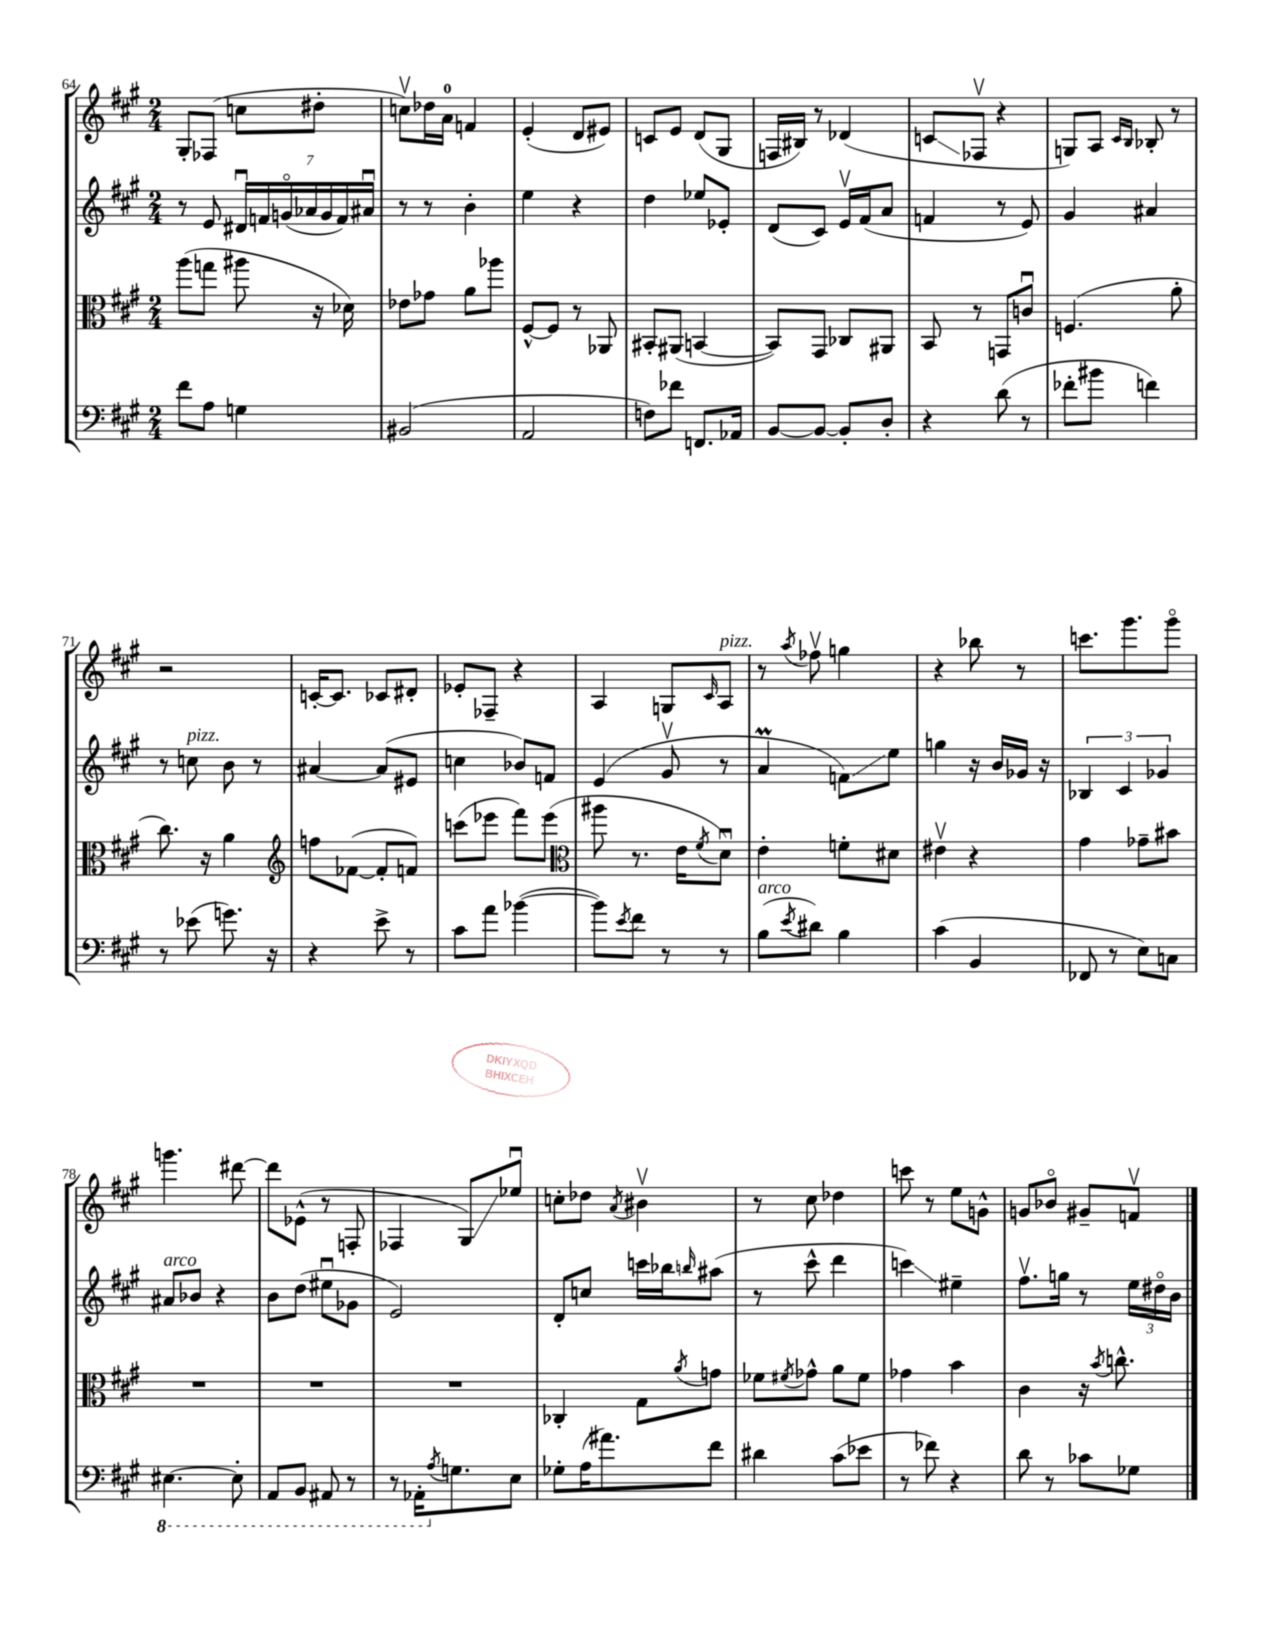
<<
\new StaffGroup <<
\new Staff = "s0" {
    \clef treble \key a \major \numericTimeSignature \time 2/4
    gis8-. fes8( c''8 dis''8-. |
    c''8\upbow) des''16 a'16-0 f'4 |
    e'4-.( d'8 eis'8) |
    c'8 e'8 d'8( gis8 |
    f16 bis16) r8 des'4( |
    c'8\glissando fes8\upbow r4 |
    g8) a8 \grace { cis'16 b16 } bes8-. r8 |
    r2 |
    c'16~-. c'8. ces'8 dis'8-. |
    ees'8-. fes8-- r4 |
    a4 g8 \grace { cis'16 } a8^\markup { \italic "pizz." } |
    r8 \acciaccatura { a''8 } fes''8\upbow g''4 |
    r4 bes''8 r8 |
    c'''8. gis'''8. gis'''8\flageolet |
    g'''4. dis'''8~ |
    dis'''8 ees'8-^( r8 f8-. |
    fes4 gis8\glissando) ees''8\downbow |
    c''8-. des''8 \acciaccatura { a'8 } bis'4\upbow |
    r8 cis''8 des''4 |
    c'''8 r8 e''8 g'8-^ |
    g'8 bes'8\flageolet gis'8-- f'8\upbow \bar "|." |
}
\new Staff = "s1" {
    \clef treble \key a \major \numericTimeSignature \time 2/4
    r8 e'8 \tuplet 7/4 { dis'16\downbow f'16 g'16\flageolet( aes'16 g'16 f'16) ais'16\downbow } |
    r8 r8 b'4-. |
    e''4 r4 |
    d''4 ees''8 ees'8-. |
    d'8( cis'8) e'16\upbow fis'16( a'8 |
    f'4 r8 e'8) |
    gis'4 ais'4 |
    r8 c''8^\markup { \italic "pizz." } b'8 r8 |
    ais'4~ ais'8( eis'8 |
    c''4 bes'8) f'8 |
    e'4( gis'8\upbow r8 |
    a'4\prall f'8\glissando) e''8 |
    g''4 r16 b'16 ges'16 r16 |
    \tuplet 3/2 { bes4 cis'4 ges'4 } |
    ais'8^\markup { \italic "arco" } bes'8 r4 |
    b'8 d''8( eis''8\downbow ges'8 |
    e'2) |
    d'8-. c''8 c'''16 bes''16 \grace { b''16 } ais''8( |
    r8 cis'''8-^ d'''4 |
    c'''4\glissando) eis''4-- |
    fis''8.\upbow g''16 r8 \tuplet 3/2 { e''16 dis''16\flageolet b'16 } \bar "|." |
}
\new Staff = "s2" {
    \clef alto \key a \major \numericTimeSignature \time 2/4
    a''8( g''8 ais''8 r16 des'16) |
    ees'8 ges'8 a'8 aes''8 |
    fis8~-^ fis8 r8 aes,8 |
    bis,8-. ais,8( b,4~ |
    b,8) gis,8 ces8 ais,8 |
    b,8 r8 g,8 c'8\downbow |
    f4.( a'8-. |
    cis''8.) r16 a'4 |
    \clef treble f''8 fes'8~( fes'8-. f'8) |
    c'''8( ees'''8 fis'''8) ees'''8( |
    \clef alto ais''8 r8. e'16 \acciaccatura { fis'8 } d'8\downbow) |
    e'4-. f'8-. dis'8 |
    eis'4\upbow r4 |
    gis'4 ges'8-- bis'8 |
    R2 |
    R2 |
    R2 |
    ces4-. gis8 \acciaccatura { a'8 } g'8 |
    fes'8 \acciaccatura { fis'8 } ges'8-^ a'8 fis'8 |
    ges'4 b'4 |
    cis'4 r16 \acciaccatura { b'8 } c''8.-^ \bar "|." |
}
\new Staff = "s3" {
    \clef bass \key a \major \numericTimeSignature \time 2/4
    fis'8 a8 g4 |
    bis,2( |
    a,2 |
    f8) fes'8 f,8. aes,16 |
    b,8~ b,8~ b,8-. d8-. |
    r4 d'8( r8 |
    fes'8-. bis'8 f'4) |
    r8 ees'8( g'8.) r16 |
    r4 e'8-> r8 |
    cis'8 a'8 bes'4~( |
    bes'8) \acciaccatura { e'8 } fis'8 r8 r8 |
    b8^\markup { \italic "arco" }( \acciaccatura { e'8 } dis'8) b4 |
    cis'4( b,4 |
    fes,8 r8 e8) c8 |
    \ottava #-1 eis,4.~ eis,8-. |
    a,,8 b,,8 ais,,8 r8 |
    r8 aes,,16-. \ottava #0 \acciaccatura { a8 } g8. e8 |
    ges8-. a16( ais'8.) fis'8 |
    dis'4 cis'8( ees'8 |
    r8 fes'8) r4 |
    d'8 r8 ces'8 ges8 \bar "|." |
}
>>
>>
\layout { \context { \Score currentBarNumber = #64 } }
